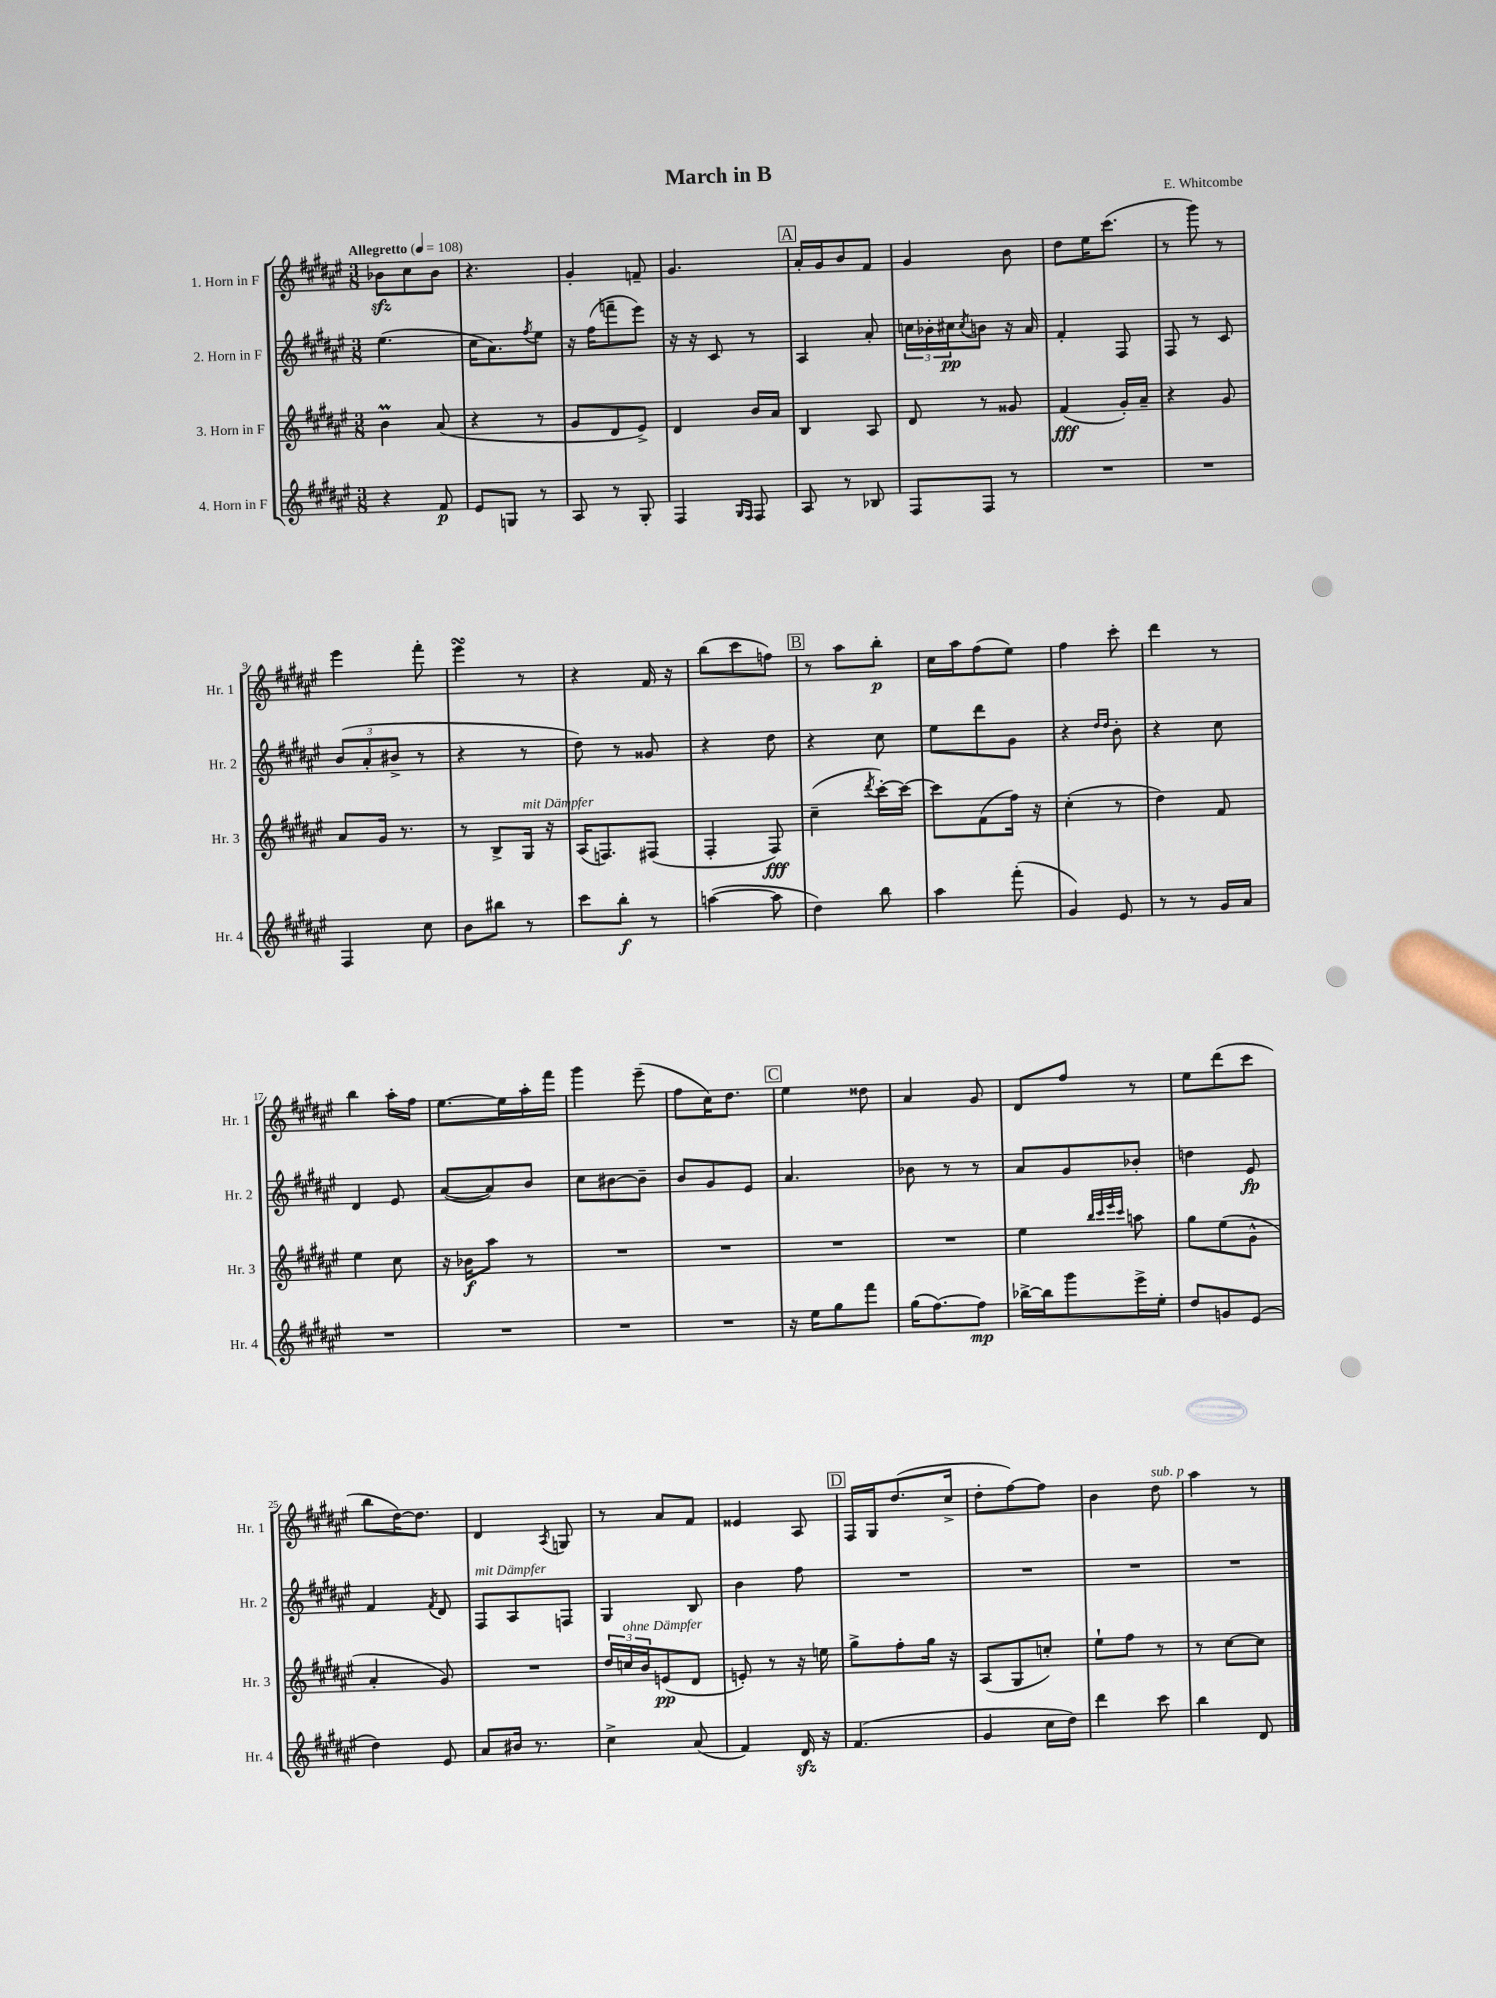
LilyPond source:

\header { title = "March in B" composer = "E. Whitcombe" }
<<
\new StaffGroup <<
\new Staff = "s0" \with { instrumentName = "1. Horn in F" shortInstrumentName = "Hr. 1" } {
    \clef treble \key fis \major \numericTimeSignature \time 3/8 \tempo "Allegretto" 4 = 108
    bes'8\sfz cis''8 bes'8 |
    r4. |
    gis'4-. f'8-- |
    gis'4. |
    \mark \markup { \box "A" } ais'16-. gis'16 b'8 fis'8 |
    gis'4 b'8 |
    dis''8 eis''16 cis'''8.( |
    r8 gis'''8) r8 |
    eis'''4 fis'''8-. |
    eis'''4\turn r8 |
    r4 fis'16 r16 |
    b''8( cis'''8 f''8) |
    \mark \markup { \box "B" } r8 ais''8 b''8-.\p |
    cis''16 ais''16 fis''8( eis''8) |
    fis''4 cis'''8-. |
    dis'''4 r8 |
    b''4 ais''16-. fis''16 |
    eis''8.~ eis''16 ais''16-. fis'''16 |
    gis'''4 eis'''8--( |
    fis''8 cis''16) dis''8. |
    \mark \markup { \box "C" } eis''4 disis''8 |
    ais'4 gis'8 |
    dis'8 fis''8 r8 |
    eis''8 dis'''8( cis'''8 |
    b''8 dis''16~) dis''8. |
    dis'4 \acciaccatura { ais8 } g8 |
    r8 ais'8 fis'8 |
    eisis'4 ais8 |
    \mark \markup { \box "D" } fis16 gis16 dis''8.( cis''16-> |
    dis''8-. fis''8~) fis''8 |
    b'4 dis''8^\markup { \italic "sub. p" } |
    ais''4 r8 \bar "|." |
}
\new Staff = "s1" \with { instrumentName = "2. Horn in F" shortInstrumentName = "Hr. 2" } {
    \clef treble \key fis \major \numericTimeSignature \time 3/8
    eis''4.( |
    cis''16 ais'8.) \acciaccatura { fis''8 } eis''8 |
    r16 fis''16( f'''8-- eis'''8) |
    r16 r16 cis'8 r8 |
    \mark \markup { \box "A" } ais4 ais'8-. |
    \tuplet 3/2 { c''16 bes'16-. cis''16\pp } \acciaccatura { cis''8 } b'8 r16 ais'16 |
    fis'4-. fis8 |
    fis8 r8 cis'8 |
    \tuplet 3/2 { b'8( ais'8-. bis'8-> } r8 |
    r4 r8 |
    dis''8) r8 gisis'8 |
    r4 dis''8 |
    \mark \markup { \box "B" } r4 cis''8 |
    eis''8 dis'''8 gis'8 |
    r4 \grace { dis''16 dis''16 } b'8-. |
    r4 cis''8 |
    dis'4 eis'8 |
    ais'8~( ais'8) b'8 |
    cis''8 bis'8~ bis'8-- |
    b'8 gis'8 eis'8 |
    \mark \markup { \box "C" } ais'4. |
    bes'8 r8 r8 |
    ais'8 gis'8 bes'8-. |
    d''4 eis'8\fp |
    fis'4 \acciaccatura { fis'8 } dis'8 |
    fis8^\markup { \italic "mit Dämpfer" } ais8 f8 |
    gis4 b8 |
    b'4 fis''8 |
    \mark \markup { \box "D" } R4. |
    R4. |
    R4. |
    R4. \bar "|." |
}
\new Staff = "s2" \with { instrumentName = "3. Horn in F" shortInstrumentName = "Hr. 3" } {
    \clef treble \key fis \major \numericTimeSignature \time 3/8
    b'4\prall ais'8( |
    r4 r8 |
    gis'8 dis'8 eis'8->) |
    dis'4 b'16 ais'16 |
    \mark \markup { \box "A" } b4 ais8 |
    dis'8 r8 gisis'8 |
    fis'4\fff( gis'16-.) ais'16-- |
    r4 gis'8 |
    ais'8 gis'16 r8. |
    r8 b8-> gis16^\markup { \italic "mit Dämpfer" } r16 |
    ais16( f8.) fis8( |
    fis4-. fis8\fff) |
    \mark \markup { \box "B" } cis''4--( \acciaccatura { dis'''8 } cis'''16~-.) cis'''16~ |
    cis'''8 fis'8( fis''16) r16 |
    cis''4-.( r8 |
    dis''4) fis'8 |
    eis''4 cis''8 |
    r16 bes'16\f ais''8 r8 |
    R4. |
    R4. |
    \mark \markup { \box "C" } R4. |
    R4. |
    eis''4 \grace { b''32 cis'''32 eis'''32 cis'''32 } a''8 |
    gis''8 eis''8( gis'8-^ |
    ais'4-. gis'8) |
    R4. |
    \tuplet 3/2 { dis''16 c''16^\markup { \italic "ohne Dämpfer" } b'16 } e'8\pp( dis'8 |
    e'8-.) r8 r16 e''16 |
    \mark \markup { \box "D" } gis''8-> fis''8-. gis''16 r16 |
    ais8( gis8 c''8-.) |
    eis''8-! fis''8 r8 |
    r8 cis''8~ cis''8 \bar "|." |
}
\new Staff = "s3" \with { instrumentName = "4. Horn in F" shortInstrumentName = "Hr. 4" } {
    \clef treble \key fis \major \numericTimeSignature \time 3/8
    r4 fis'8\p |
    eis'8 g8 r8 |
    ais8 r8 gis8-. |
    fis4 \grace { gis16 fis16 } fis8 |
    \mark \markup { \box "A" } ais8 r8 bes8 |
    fis8 fis8 r8 |
    R4. |
    R4. |
    fis4 cis''8 |
    b'8 bis''8 r8 |
    cis'''8 b''8-.\f r8 |
    a''4~( a''8 |
    \mark \markup { \box "B" } dis''4) b''8 |
    ais''4 fis'''8-.( |
    gis'4) eis'8 |
    r8 r8 gis'16 ais'16 |
    R4. |
    R4. |
    R4. |
    R4. |
    \mark \markup { \box "C" } r16 eis''16 gis''8 fis'''8 |
    gis''16( fis''8.~) fis''8\mp |
    bes''16~-> bes''16 gis'''8 eis'''16-> eis''16-. |
    dis''8 g'8 eis'8( |
    dis''4) eis'8 |
    ais'8 bis'16 r8. |
    cis''4-> ais'8( |
    fis'4) dis'16\sfz r16 |
    \mark \markup { \box "D" } fis'4.( |
    gis'4 cis''16 dis''16) |
    dis'''4 cis'''8 |
    b''4 dis'8 \bar "|." |
}
>>
>>
